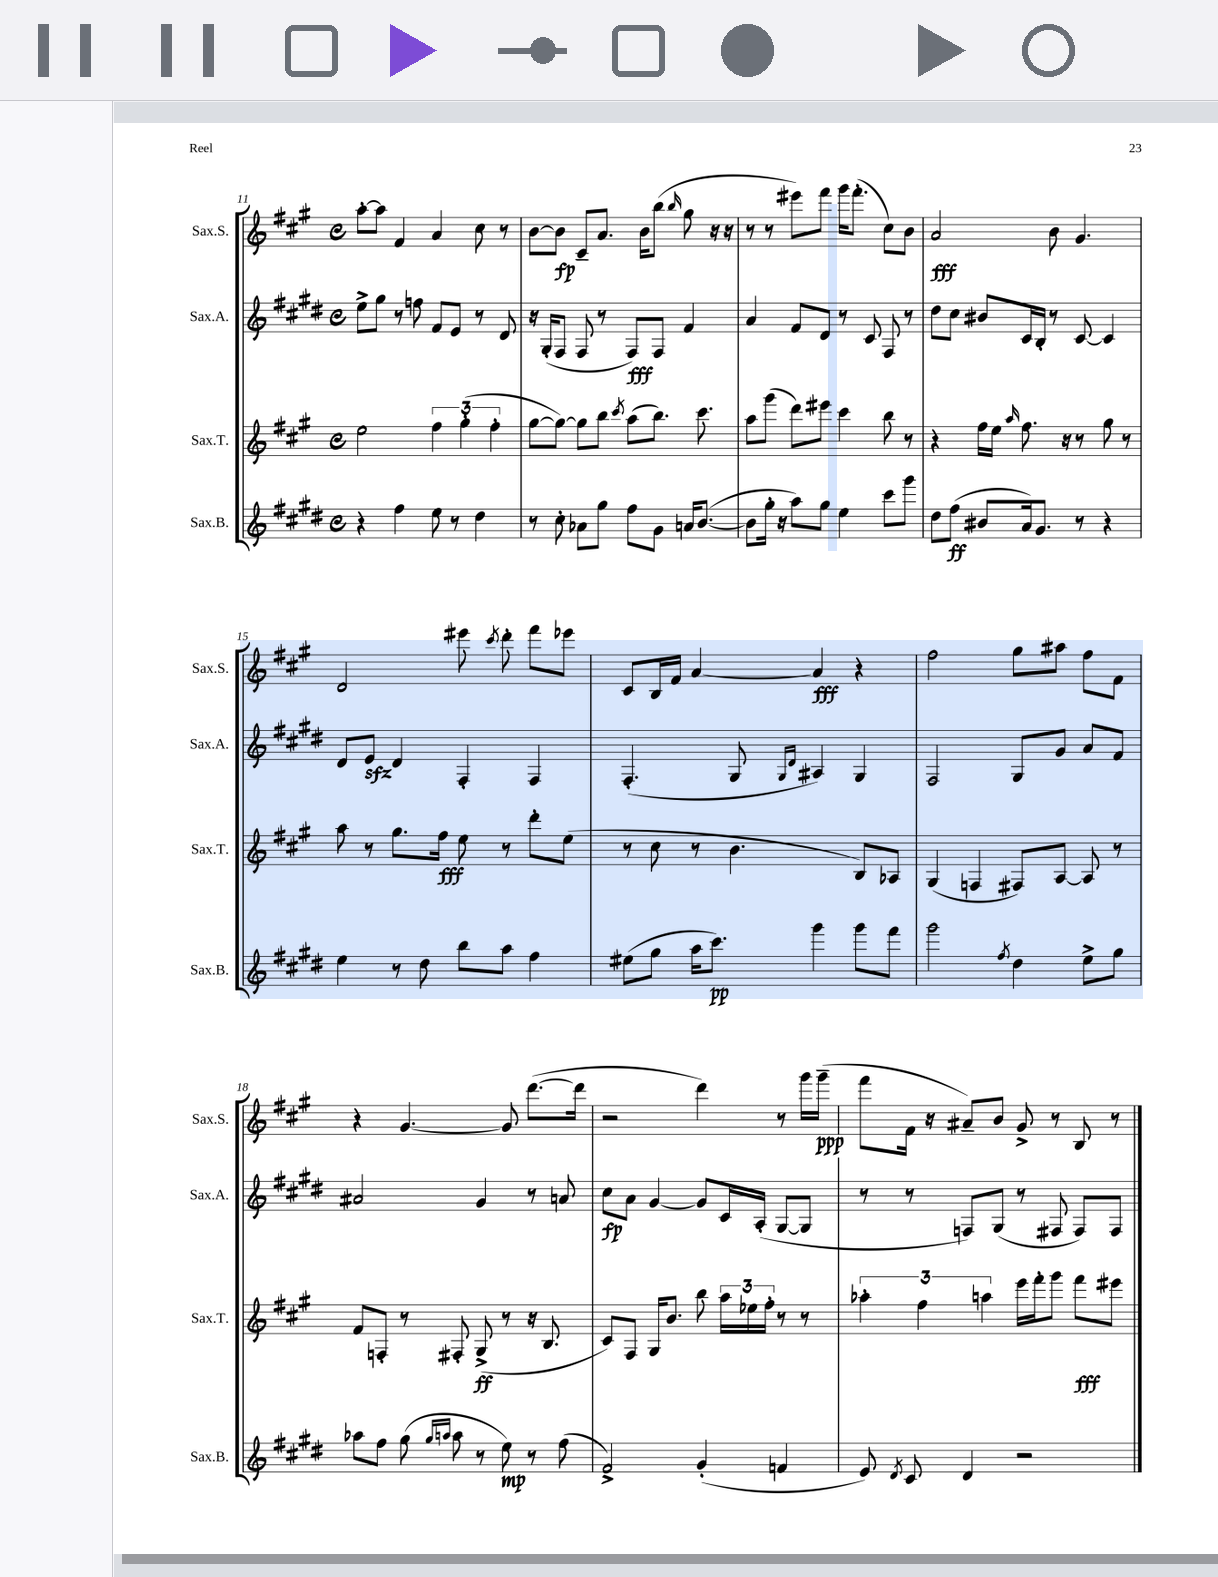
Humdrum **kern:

**kern	**dynam	**kern	**dynam	**kern	**dynam	**kern	**dynam
*part4	*part4	*part3	*part3	*part2	*part2	*part1	*part1
*staff4	*staff4	*staff3	*staff3	*staff2	*staff2	*staff1	*staff1
*I"Sax.B.	*	*I"Sax.T.	*	*I"Sax.A.	*	*I"Sax.S.	*
*I'Sax.B.	*	*I'Sax.T.	*	*I'Sax.A.	*	*I'Sax.S.	*
*clefG2	*	*clefG2	*	*clefG2	*	*clefG2	*
*k[f#c#g#d#]	*	*k[f#c#g#]	*	*k[f#c#g#d#]	*	*k[f#c#g#]	*
*M4/4	*	*M4/4	*	*M4/4	*	*M4/4	*
*met(c)	*	*met(c)	*	*met(c)	*	*met(c)	*
=11	=11	=11	=11	=11	=11	=11	=11
4r	.	2ee\	.	8ee^\L	.	[8aa'\L	.
.	.	.	.	8gg#\J	.	8aa\J]	.
4ff#\	.	.	.	8r	.	4f#/	.
.	.	.	.	8ffn\	.	.	.
8ee\	.	6ff#\	.	8f#/L	.	4a/	.
8r	.	.	.	8e/J	.	.	.
.	.	(6gg#'\	.	.	.	.	.
4dd#\	.	.	.	8r	.	8cc#\	.
.	.	6ff#'\	.	.	.	.	.
.	.	.	.	8d#/	.	8r	.
=12	=12	=12	=12	=12	=12	=12	=12
8r	.	[8gg#\L	.	16r	.	[8b\L	.
.	.	.	.	(16G#'/KL	.	.	.
8cc#'\	.	8gg#\J_)	.	8F#/J	.	8b\J]	fp
8a-X\L	.	8gg#\L]	.	8F#/	.	8c#~/L	.
8gg#\J	.	8bb\J	.	8r	.	8.a/J	.
.	.	8qccc#/	.	.	.	.	.
8ff#\L	.	(8aa\L	.	8F#/L)	fff	.	.
.	.	.	.	.	.	16b\KL	.
8g#\J	.	8.bb\J)	.	8F#/J	.	(8bb\J	.
.	.	.	.	.	.	16qqbb/	.
16an/KL	.	.	.	4f#/	.	8gg#\	.
([8.b/J	.	8.ccc#\	.	.	.	.	.
.	.	.	.	.	.	16r	.
.	.	.	.	.	.	16r	.
=13	=13	=13	=13	=13	=13	=13	=13
8b\L]	.	8aa\L	.	4a/	.	8r	.
16gg#'\Jk	.	(8ggg#\J	.	.	.	8r	.
16r	.	.	.	.	.	.	.
8aa\L)	.	8ddd\L)	.	8f#/L	.	8eee#X\L)	.
8gg#\J	.	8eee#X\J	.	8d#/J	.	8fff#\J	.
4ee\	.	4ccc#\	.	8r	.	16ggg#\KL	.
.	.	.	.	.	.	(8.fff#'\J	.
.	.	.	.	8c#/	.	.	.
8ccc#\L	.	8bb\	.	8F#/	.	8cc#\L)	.
8ggg#\J	.	8r	.	8r	.	8b\J	.
=14	=14	=14	=14	=14	=14	=14	=14
8dd#\L	.	4r	.	8dd#\L	.	2a/	fff
(8ff#\J	ff	.	.	8cc#\J	.	.	.
8b#X/L	.	16ff#\LL	.	8b#X/L	.	.	.
.	.	16ee\JJ	.	.	.	.	.
.	.	16qqaa/	.	.	.	.	.
16a/k)	.	8.ff#\	.	16c#/L	.	.	.
8.g#/J	.	.	.	16B'/JJ	.	.	.
.	.	.	.	8r	.	8b\	.
.	.	16r	.	.	.	.	.
8r	.	8r	.	[8c#/	.	4.g#/	.
4r	.	8gg#\	.	4c#/]	.	.	.
.	.	8r	.	.	.	.	.
!!LO:LB:g=z
=15	=15	=15	=15	=15	=15	=15	=15
4ee\	.	8aa\	.	8d#/L	.	2d/	.
.	.	8r	.	8ezz/J	.	.	.
8r	.	8.gg#\L	.	4d#/	.	.	.
8dd#\	.	.	.	.	.	.	.
.	.	16ff#\Jk	fff	.	.	.	.
8bb\L	.	8ee\	.	4F#'/	.	8eee#X\	.
.	.	.	.	.	.	8qccc#/	.
8aa\J	.	8r	.	.	.	8ddd'\	.
4ff#\	.	8ddd'\L	.	4F#/	.	8fff#\L	.
.	.	(8ee\J	.	.	.	8eee-X\J	.
=16	=16	=16	=16	=16	=16	=16	=16
(8ee#X\L	.	8r	.	(4.F#'/	.	8c#/L	.
8gg#\J	.	8cc#\	.	.	.	16B/L	.
.	.	.	.	.	.	16f#/JJ	.
16aa\KL	.	8r	.	.	.	[4a/	.
8.ccc#\J)	pp	.	.	.	.	.	.
.	.	4.b\	.	8G#/	.	.	.
.	.	.	.	16qqG#/LL	.	.	.
.	.	.	.	16qqd#/JJ	.	.	.
4ggg#\	.	.	.	4A#X/)	.	4a/]	fff
8ggg#\L	.	8B/L)	.	4G#/	.	4r	.
8fff#\J	.	8A-X/J	.	.	.	.	.
=17	=17	=17	=17	=17	=17	=17	=17
2ggg#\	.	(4G#/	.	2F#/	.	2ff#\	.
.	.	4Fn/	.	.	.	.	.
8qff#/	.	.	.	.	.	.	.
4dd#\	.	8F#X/L)	.	8G#/L	.	8gg#\L	.
.	.	[8A/J	.	8g#/J	.	8aa#X\J	.
8ee^\L	.	8A/]	.	8a/L	.	8ff#\L	.
8gg#\J	.	8r	.	8f#/J	.	8f#\J	.
!!LO:LB:g=z
=18	=18	=18	=18	=18	=18	=18	=18
8aa-X\L	.	8f#/L	.	2a#X/	.	4r	.
8ff#\J	.	8Fn'/J	.	.	.	.	.
(8gg#\	.	8r	.	.	.	[4.g#/	.
16qqgg#/LL	.	.	.	.	.	.	.
16qqaan/JJ	.	.	.	.	.	.	.
8aa\	.	8F#X'/	.	.	.	.	.
8r	.	(8G#^/	ff	4g#/	.	.	.
8ee\)	mp	8r	.	.	.	8g#/]	.
8r	.	16r	.	8r	.	([8.ddd\L	.
.	.	8.B/	.	.	.	.	.
(8ff#\	.	.	.	8an/	.	.	.
.	.	.	.	.	.	16ddd\Jk]	.
=19	=19	=19	=19	=19	=19	=19	=19
2f#^/)	.	8c#/L)	.	8cc#\L	fp	2r	.
.	.	8F#/J	.	8a\J	.	.	.
.	.	16G#/KL	.	[4g#/	.	.	.
.	.	8.b/J	.	.	.	.	.
(4g#'/	.	8bb\	.	8g#/L]	.	4ddd\)	.
.	.	24aa\LL	.	16c#/L	.	.	.
.	.	24ee-X\	.	.	.	.	.
.	.	.	.	(16A'/JJ	.	.	.
.	.	24ff#'\JJ	.	.	.	.	.
4fn/	.	8r	.	[8G#/L	.	8r	.
.	.	8r	.	8G#/J]	.	16ggg#\LL	.
.	.	.	.	.	.	(16ggg#~\JJ	ppp
=20	=20	=20	=20	=20	=20	=20	=20
8e/)	.	6aa-X'\	.	8r	.	8fff#\L	.
8qd#/	.	.	.	.	.	.	.
8c#/	.	.	.	8r	.	16f#\Jk	.
.	.	6ff#\	.	.	.	.	.
.	.	.	.	.	.	16r	.
4d#/	.	.	.	8Fn/L)	.	8a#X~/L)	.
.	.	6aan\	.	.	.	.	.
.	.	.	.	(8G#/J	.	8b/J	.
2r	.	16eee\LL	.	8r	.	8g#^/	.
.	.	16fff#'\J	.	.	.	.	.
.	.	8ggg#\J	.	8F#X/	.	8r	.
.	.	8fff#\L	fff	8F#/L)	.	8B/	.
.	.	8eee#X\J	.	8F#/J	.	8r	.
==	==	==	==	==	==	==	==
*-	*-	*-	*-	*-	*-	*-	*-
